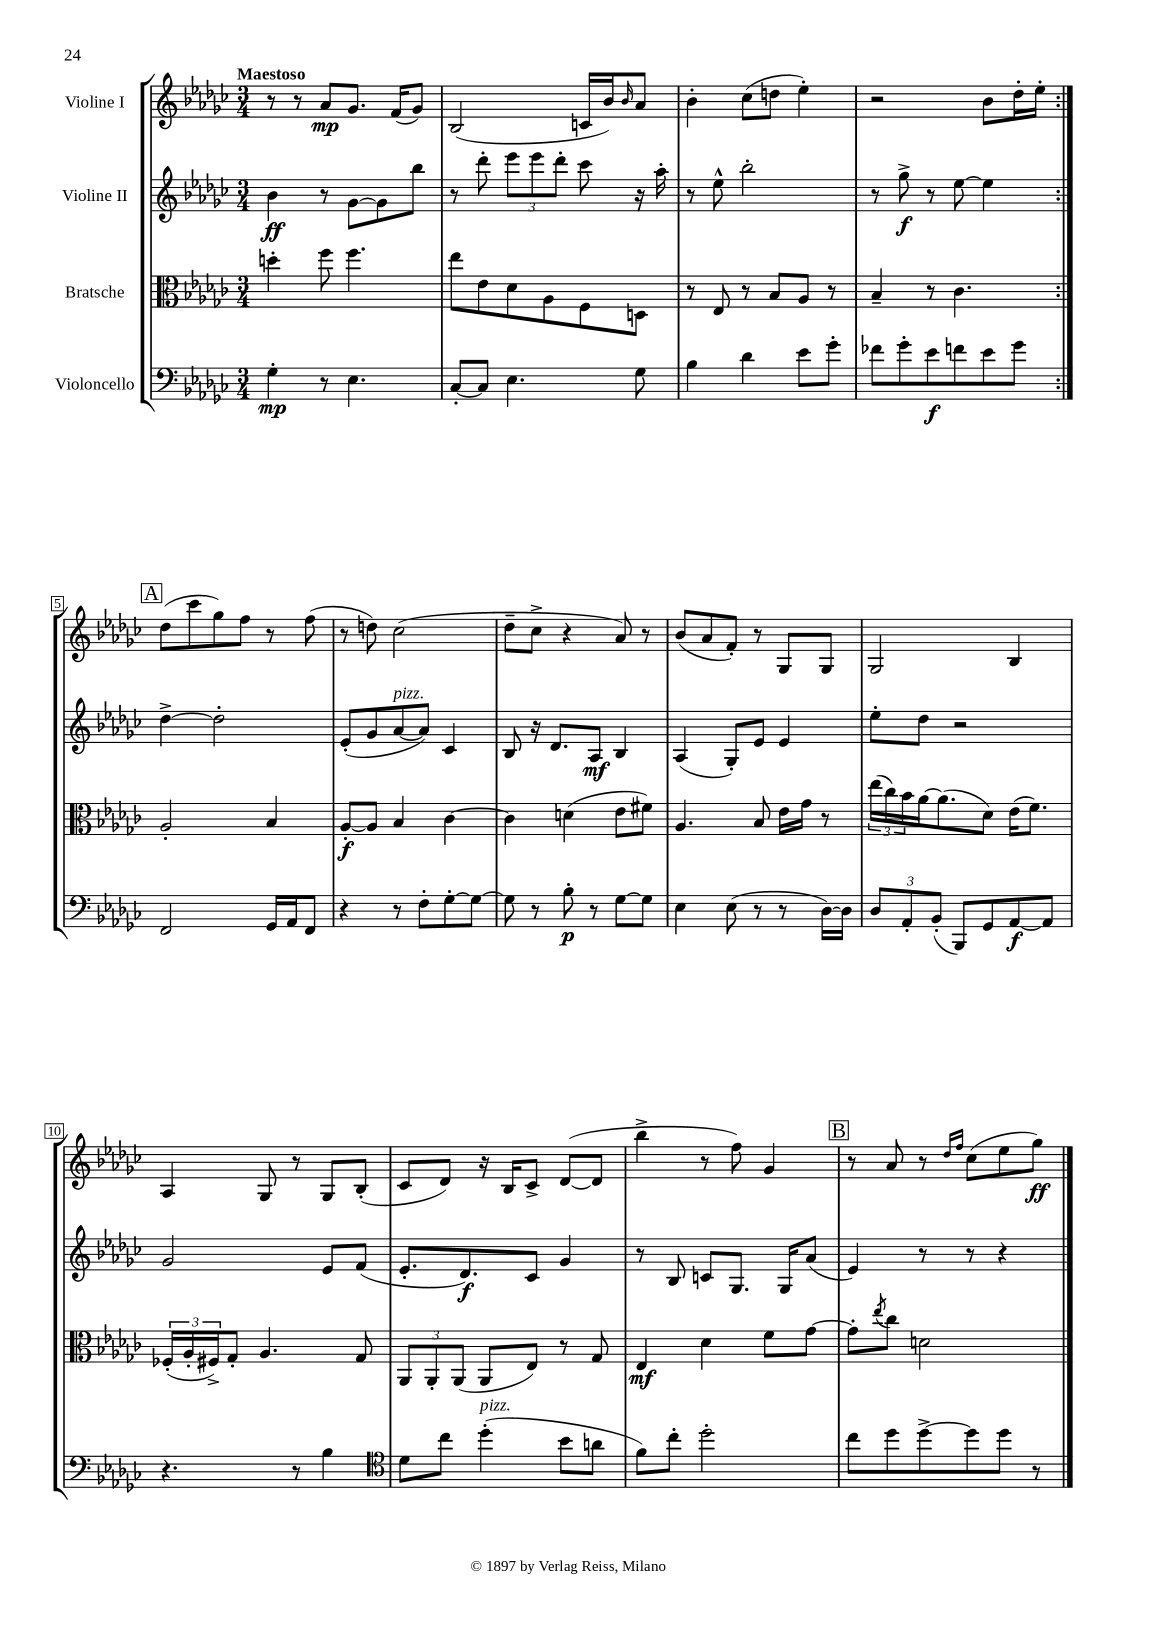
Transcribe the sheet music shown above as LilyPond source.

<<
\new StaffGroup <<
\new Staff = "s0" \with { instrumentName = "Violine I" } {
    \clef treble \key ges \major \numericTimeSignature \time 3/4 \tempo "Maestoso"
    \repeat volta 2 { r8 r8 aes'8\mp ges'8. f'16( ges'8) |
    bes2( c'16 bes'16) \grace { bes'16 } aes'8 |
    bes'4-. ces''8( d''8 ees''4-.) |
    r2 bes'8 des''16-. ees''16-. | }
    \mark \markup { \box "A" } des''8( ces'''8 ges''8) f''8 r8 f''8( |
    r8 d''8) ces''2( |
    des''8-- ces''8-> r4 aes'8) r8 |
    bes'8( aes'8 f'8-.) r8 ges8 ges8 |
    ges2 bes4 |
    aes4 ges8 r8 ges8 bes8-.( |
    ces'8 des'8) r16 bes16 ces'8-> des'8~( des'8 |
    bes''4-> r8 f''8) ges'4 |
    \mark \markup { \box "B" } r8 aes'8 r8 \grace { des''16 f''16 } ces''8( ees''8 ges''8\ff) \bar "|." |
}
\new Staff = "s1" \with { instrumentName = "Violine II" } {
    \clef treble \key ges \major \numericTimeSignature \time 3/4
    \repeat volta 2 { bes'4\ff r8 ges'8~ ges'8 bes''8 |
    r8 des'''8-. \tuplet 3/2 { ees'''8 ees'''8 des'''8-. } ces'''8 r16 aes''16-. |
    r8 ees''8-^ bes''2-. |
    r8 ges''8->\f r8 ees''8~ ees''4 | }
    \mark \markup { \box "A" } des''4~-> des''2-. |
    ees'8-.( ges'8 aes'8~^\markup { \italic "pizz." } aes'8) ces'4 |
    bes8 r16 des'8. aes8\mf bes4 |
    aes4( ges8-.) ees'8 ees'4 |
    ees''8-. des''8 r2 |
    ges'2 ees'8 f'8( |
    ees'8.-. des'8.\f) ces'8 ges'4 |
    r8 bes8 c'8 ges8. ges16 aes'8( |
    \mark \markup { \box "B" } ees'4) r8 r8 r4 \bar "|." |
}
\new Staff = "s2" \with { instrumentName = "Bratsche" } {
    \clef alto \key ges \major \numericTimeSignature \time 3/4
    \repeat volta 2 { d''4-. f''8 f''4. |
    ees''8 ees'8 des'8 aes8 f8 d8 |
    r8 ees8 r8 bes8 aes8 r8 |
    bes4-- r8 ces'4. | }
    \mark \markup { \box "A" } aes2-. bes4 |
    aes8~-.\f aes8 bes4 ces'4~ |
    ces'4 d'4( ees'8 fis'8) |
    aes4. bes8 ees'16 ges'16 r8 |
    \tuplet 3/2 { ees''16( ces''16) bes'16 } aes'16~ aes'8.( des'8) ees'16( f'8.) |
    \tuplet 3/2 { fes16-.( aes16-. fis16->) } ges8-. aes4. ges8 |
    \tuplet 3/2 { aes,8 aes,8-. aes,8( } aes,8 ees8) r8 ges8 |
    ees4\mf des'4 f'8 ges'8~ |
    \mark \markup { \box "B" } ges'8-. \acciaccatura { ees''8 } ces''8 d'2 \bar "|." |
}
\new Staff = "s3" \with { instrumentName = "Violoncello" } {
    \clef bass \key ges \major \numericTimeSignature \time 3/4
    \repeat volta 2 { ges4-.\mp r8 ees4. |
    ces8~-. ces8 ees4. ges8 |
    bes4 des'4 ees'8 ges'8-. |
    fes'8 ges'8-. ees'8\f f'8 ees'8 ges'8 | }
    \mark \markup { \box "A" } f,2 ges,16 aes,16 f,8 |
    r4 r8 f8-. ges8~-. ges8~ |
    ges8 r8 bes8-.\p r8 ges8~ ges8 |
    ees4 ees8( r8 r8 des16~) des16 |
    \tuplet 3/2 { des8 aes,8-. bes,8-.( } bes,,8) ges,8 aes,8~\f aes,8 |
    r4. r8 bes4 |
    \clef tenor des'8 ces''8 des''4-.^\markup { \italic "pizz." }( bes'8 a'8 |
    f'8) ces''8-. des''2-. |
    \mark \markup { \box "B" } ces''8 des''8 des''8~-> des''8 des''8 r8 \bar "|." |
}
>>
>>
\layout { \context { \Score \override BarNumber.stencil = #(make-stencil-boxer 0.1 0.3 ly:text-interface::print) } }
